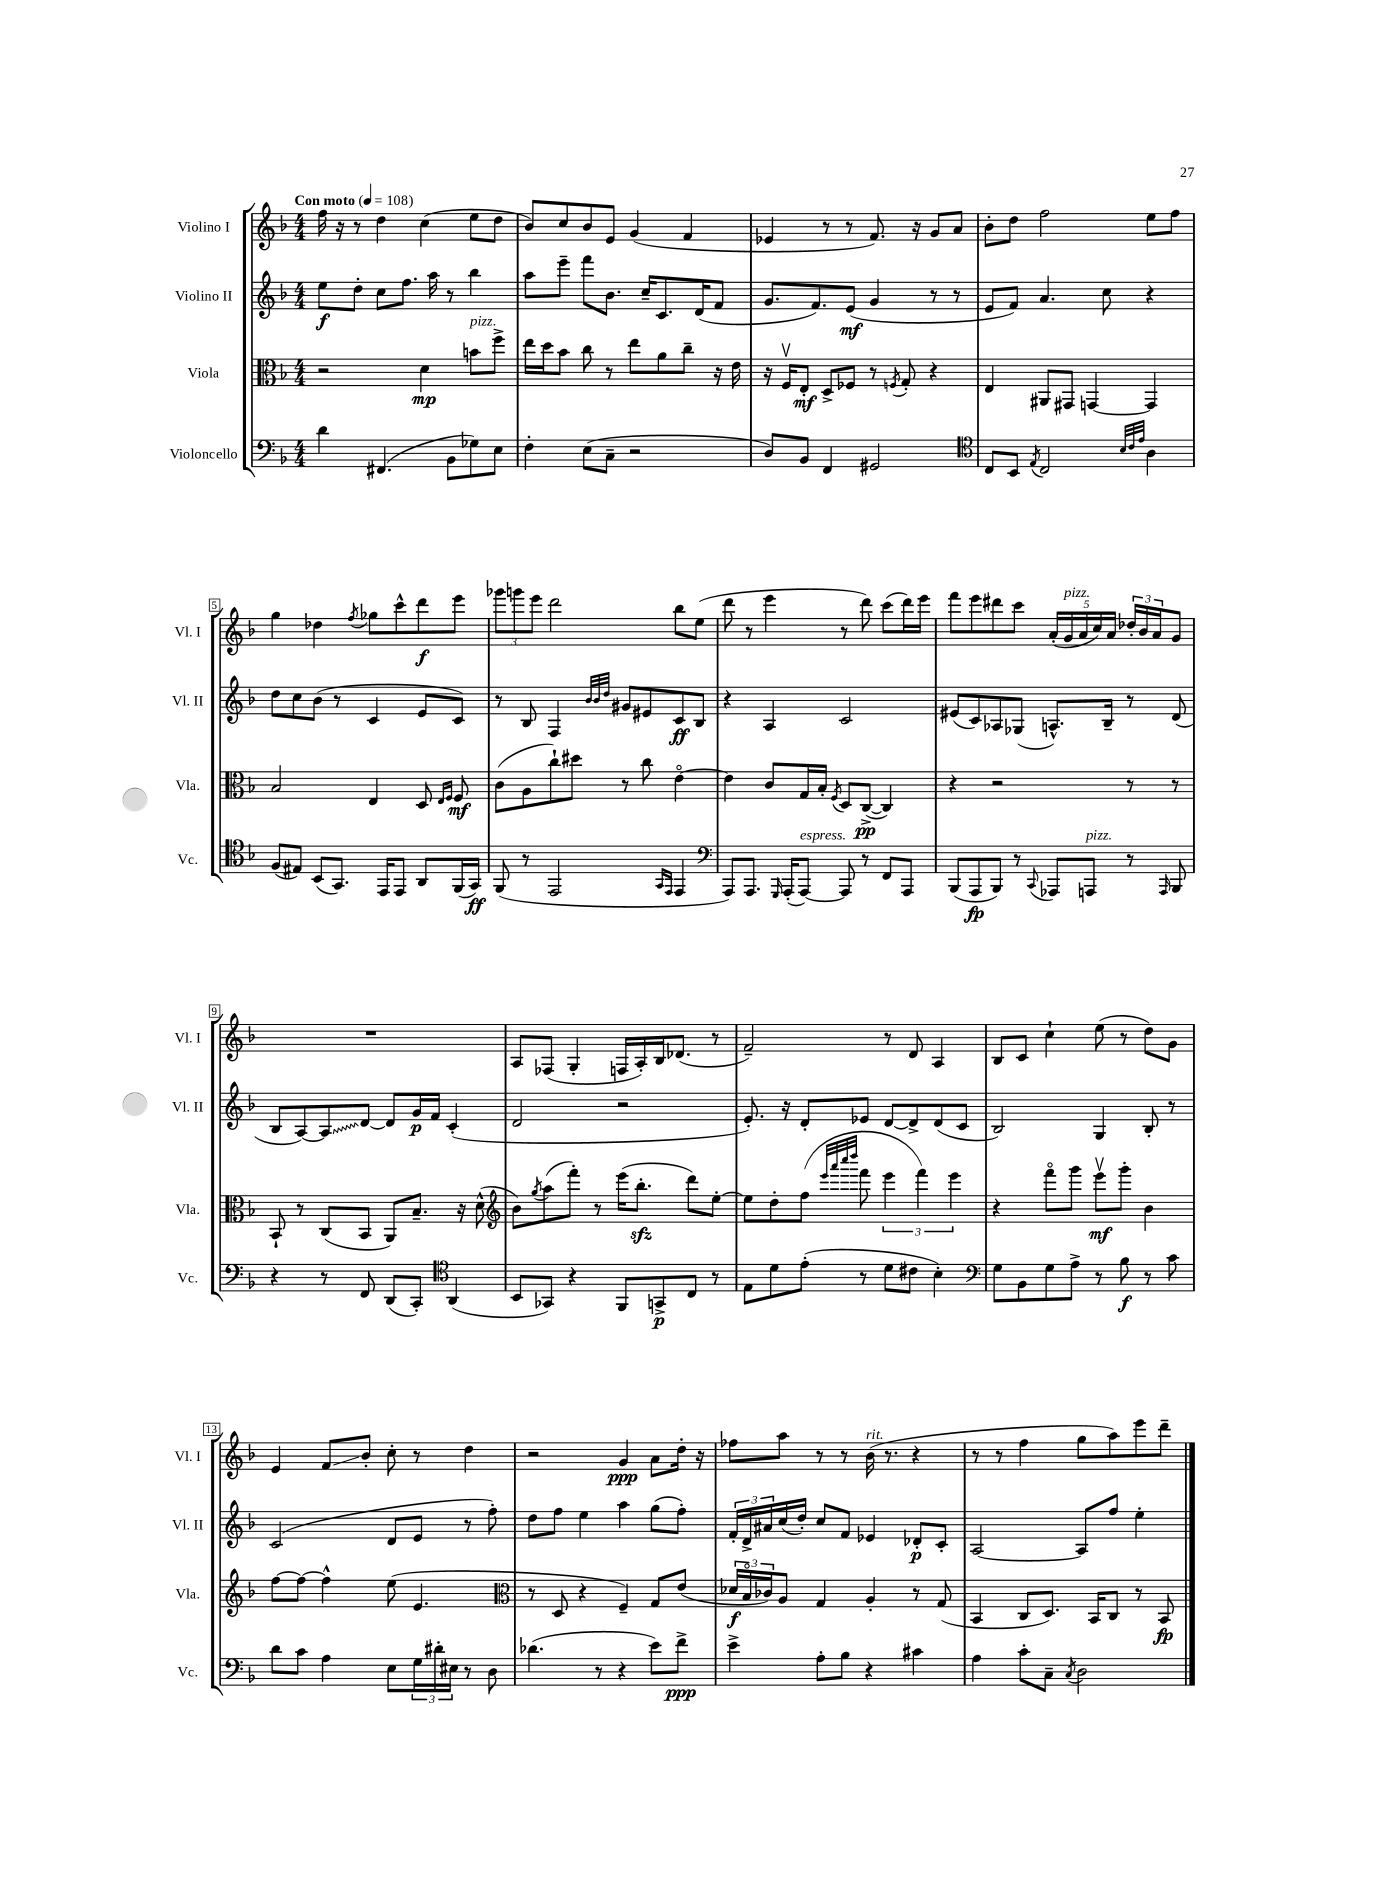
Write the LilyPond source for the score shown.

<<
\new StaffGroup <<
\new Staff = "s0" \with { instrumentName = "Violino I" shortInstrumentName = "Vl. I" } {
    \clef treble \key f \major \numericTimeSignature \time 4/4 \tempo "Con moto" 4 = 108
    f''16 r16 r8 d''4 c''4( e''8 d''8 |
    bes'8) c''8 bes'8 e'8 g'4( f'4 |
    ees'4 r8 r8 f'8.) r16 g'8 a'8 |
    bes'8-. d''8 f''2 e''8 f''8 |
    g''4 des''4 \acciaccatura { f''8 } ges''8 c'''8-^ d'''8\f e'''8 |
    \tuplet 3/2 { ges'''8 g'''8 e'''8 } d'''2 bes''8 e''8( |
    d'''8 r8 e'''4 r8 d'''8) c'''8( d'''16) e'''16 |
    f'''8 e'''8 dis'''8 c'''8 \tuplet 5/4 { a'16-.( g'16^\markup { \italic "pizz." } a'16 c''16) a'16 } \tuplet 3/2 { des''16-. bes'16 a'16 } g'8 |
    R1 |
    a8 fes8( g4-. f16 a16-.) bes16 des'8.( r8 |
    f'2--) r8 d'8 a4 |
    bes8 c'8 c''4-! e''8( r8 d''8) g'8 |
    e'4 f'8\glissando bes'8-. c''8-. r8 d''4 |
    r2 g'4\ppp a'8 d''16-. r16 |
    fes''8 a''8 r8 r8 bes'16^\markup { \italic "rit." }( r8. r4 |
    r8 r8 f''4 g''8 a''8) e'''8 d'''8-- \bar "|." |
}
\new Staff = "s1" \with { instrumentName = "Violino II" shortInstrumentName = "Vl. II" } {
    \clef treble \key f \major \numericTimeSignature \time 4/4
    e''8\f d''8-. c''8 f''8. a''16 r8 bes''4 |
    a''8 e'''8-- f'''8 bes'8. c''16-- c'8. d'16( f'8 |
    g'8. f'8.) e'8\mf( g'4 r8 r8 |
    e'8 f'8) a'4. c''8 r4 |
    d''8 c''8 bes'8( r8 c'4 e'8 c'8) |
    r8 bes8 f4 \grace { bes'32 bes'32 d''32 } gis'8 eis'8 c'8\ff bes8 |
    r4 a4 c'2 |
    eis'8( c'8) aes8 ges8( a8.-^) bes16-- r8 d'8( |
    bes8 a8~) \once \override Glissando.style = #'zigzag a8\glissando d'8~ d'8 g'16\p f'16 c'4-.( |
    d'2 r2 |
    e'8.-.) r16 d'8-. ees'8 d'8~ d'8-> d'8( c'8 |
    bes2) g4 bes8-. r8 |
    c'2( d'8 e'8 r8 f''8-.) |
    d''8 f''8 e''4 a''4 g''8( f''8-.) |
    \tuplet 3/2 { f'16-. d'16-> ais'16 } c''16( d''16-.) c''8 f'8 ees'4 des'8-.\p c'8-. |
    a2~ a8 f''8 e''4-. \bar "|." |
}
\new Staff = "s2" \with { instrumentName = "Viola" shortInstrumentName = "Vla." } {
    \clef alto \key f \major \numericTimeSignature \time 4/4
    r2 d'4\mp b'8^\markup { \italic "pizz." } f''8-> |
    e''16 d''16 bes'8 c''8 r8 e''8 a'8 c''8-- r16 e'16 |
    r16 f16\upbow e8-.\mf d8-> fes8 r8 \acciaccatura { f8 } g8-. r4 |
    e4 ais,8 gis,8 g,4~ g,4 |
    bes2 e4 d8 \grace { e16 f16 } f8\mf |
    c'8( a8 c''8-!) dis''8 r8 c''8 e'4~\flageolet |
    e'4 c'8 g16 bes16-. \acciaccatura { f8 } d8 c8~->\pp( c4) |
    r4 r2 r8 r8 |
    bes,8-! r8 c8( bes,8 a,8) bes8.-- r16 d'8-^( |
    \clef treble bes'8) \acciaccatura { g''8 } a''8( f'''8-.) r8 e'''16( bes''8.-.\sfz d'''8) e''8~-. |
    e''8 d''8-. f''8( \grace { e'''32 a'''32 c''''32 d''''32 } f'''8 \tuplet 3/2 { e'''4 f'''4) e'''4 } |
    r4 f'''8\flageolet g'''8 e'''8\upbow\mf g'''8-. bes'4 |
    f''8~ f''8~ f''4-^ e''8( e'4. |
    \clef alto r8 d8 r4 f4--) g8 e'8( |
    \tuplet 3/2 { des'16\f bes16\flageolet ces'16) } a8 g4 a4-. r8 g8( |
    bes,4 c8 d8.) bes,16 c8 r8 bes,8\fp \bar "|." |
}
\new Staff = "s3" \with { instrumentName = "Violoncello" shortInstrumentName = "Vc." } {
    \clef bass \key f \major \numericTimeSignature \time 4/4
    d'4 fis,4.( bes,8 ges8) e8 |
    f4-. e8( c8-- r2 |
    d8) bes,8 f,4 gis,2 |
    \clef tenor c8 bes,8 \acciaccatura { e8 } c2 \grace { bes32 c'32 e'32 } a4 |
    f8( eis8) bes,8( g,8.) e,16 e,8 a,8 f,16( g,16\ff) |
    f,8( r8 e,2 \grace { g,16 e,16 } e,4 |
    \clef bass a,,8) a,,8. \grace { g,,16 } a,,16-.( a,,8~^\markup { \italic "espress." }) a,,8 r8 f,8 a,,8 |
    bes,,8( a,,8\fp bes,,8) r8 \appoggiatura { c,8 } aes,,8 a,,8^\markup { \italic "pizz." } r8 \grace { a,,16 } bes,,8 |
    r4 r8 f,8 d,8( c,8-.) \clef tenor a,4( |
    bes,8 ges,8) r4 f,8 g,8->\p c8 r8 |
    e8 d'8 e'8-.( r8 d'8 cis'8 bes4-.) |
    \clef bass g8 bes,8 g8 a8-> r8 bes8\f r8 c'8 |
    d'8 c'8 a4 e8 \tuplet 3/2 { g16 dis'16-. eis16 } r8 d8 |
    des'4.( r8 r4 e'8) f'8->\ppp |
    e'4-> a8-. bes8 r4 cis'4 |
    a4 c'8-. c8-- \acciaccatura { c8 } d2 \bar "|." |
}
>>
>>
\layout { \context { \Score \override BarNumber.stencil = #(make-stencil-boxer 0.1 0.3 ly:text-interface::print) } }
